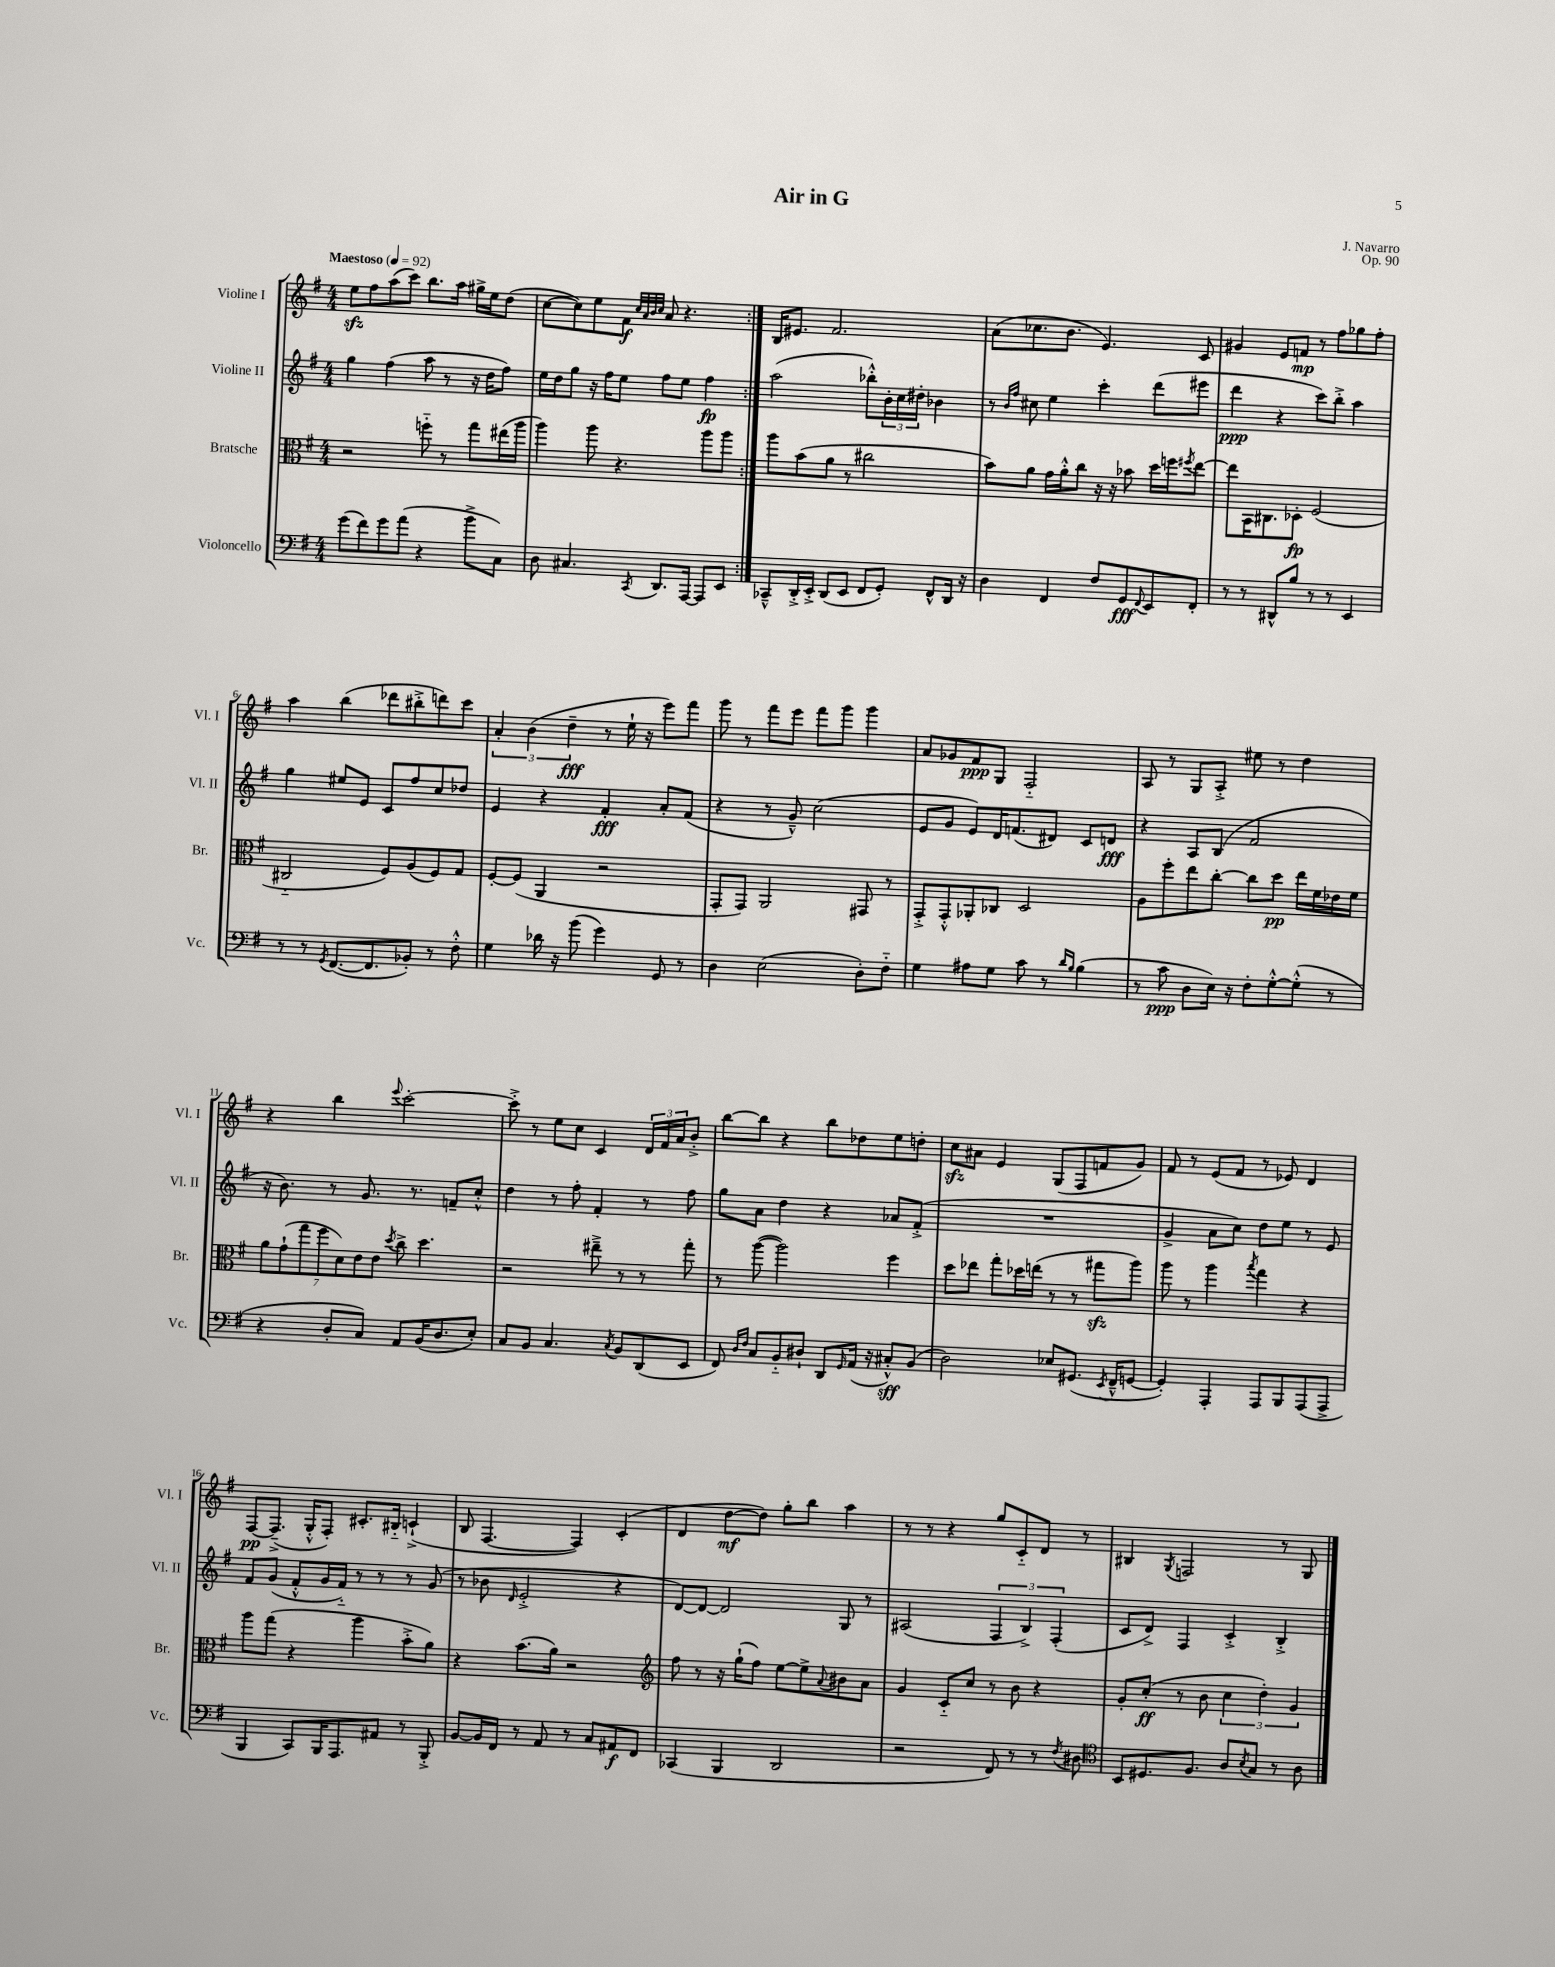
\header { title = "Air in G" composer = "J. Navarro" opus = "Op. 90" }
<<
\new StaffGroup <<
\new Staff = "s0" \with { instrumentName = "Violine I" shortInstrumentName = "Vl. I" } {
    \clef treble \key g \major \numericTimeSignature \time 4/4 \tempo "Maestoso" 4 = 92
    \repeat volta 2 { e''8\sfz fis''8 a''8( c'''8) b''8. a''16 gis''16-> e''16 d''8( |
    c''8~ c''8) e''8 fis'8\f \grace { c''32 a'32 b'32 c''32 } a'8 r4. | }
    b16 eis'8. fis'2. |
    a'8( ces''8. b'8. e'4.) c'8 |
    gis'4 e'8 f'8\mp r8 fis''8 ges''8 fis''8-. |
    a''4 b''4( des'''8 bis''8-.-> d'''8) c'''8 |
    \tuplet 3/2 { a'4-. b'4( d''4--\fff } r8 e''16-! r16 e'''8) fis'''8 |
    g'''8 r8 fis'''8 e'''8 fis'''8 g'''8 g'''4 |
    a'8 ges'8 fis'8\ppp g8 fis2-_ |
    a8 r8 g8 a8-.-> eis''8 r8 d''4 |
    r4 b''4 \appoggiatura { e'''8 } c'''2~-. |
    c'''8-.-> r8 e''8 c''8 c'4 \tuplet 3/2 { d'16 fis'16 a'16 } b'8-.-> |
    b''8~ b''8 r4 b''8 des''8 e''8 d''8-. |
    c''8\sfz ais'8 e'4 g8( fis8 f'8 g'8) |
    fis'8 r8 e'8( fis'8 r8 ees'8) d'4 |
    fis8~\pp fis8.--->( g16-.-^ fis8-.) cis'8.-. bis16-_ c'4-!->( |
    b8 fis4.~ fis4) c'4-.( |
    d'4 d''8~\mf d''8) g''8-. b''8 a''4 |
    r8 r8 r4 g''8 c'8-_ d'8 r8 |
    bis4 \acciaccatura { g8 } f2 r8 g8 \bar "|." |
}
\new Staff = "s1" \with { instrumentName = "Violine II" shortInstrumentName = "Vl. II" } {
    \clef treble \key g \major \numericTimeSignature \time 4/4
    \repeat volta 2 { g''4 fis''4( a''8 r8 r16 d''16 fis''8) |
    e''16 d''16 g''8 r16 fis''16 e''8 fis''8 e''8 fis''4\fp | }
    a''2( bes''8-.-^) \tuplet 3/2 { b'16-. c''16 dis''16-. } bes'4 |
    r8 \grace { b'16 fis''16 } cis''8 e''4 c'''4-. d'''8( eis'''8 |
    d'''4\ppp r4 c'''8) b''8-.-> a''4 |
    g''4 eis''8 e'8 c'8 fis''8 c''8 des''8 |
    e'4 r4 fis'4-.\fff a'8-. fis'8( |
    r4 r8 g'8---^) c''2( |
    e'8 g'8 e'8) d'16 f'8.( dis'8) c'8 d'8\fff |
    r4 a8 b8( fis'2 |
    r16 b'8.) r8 g'8. r8. f'8-- c''8-.-^ |
    d''4 r8 fis''8-. fis'4-. r8 fis''8 |
    g''8 a'8 d''4 r4 aes'8 fis'8-.->( |
    R1 |
    g'4-> a'8 c''8) d''8 e''8 r8 e'8 |
    fis'8 g'8( fis'8-.-^ g'16 fis'16-_) r8 r8 r8 g'8( |
    r8 bes'8 \grace { d'16 } e'2-.-> r4 |
    d'8~) d'8~ d'2 g8 r8 |
    ais2( \tuplet 3/2 { fis4 b4->) fis4-.( } |
    c'8 d'8->) fis4 c'4-.-> b4-.-> \bar "|." |
}
\new Staff = "s2" \with { instrumentName = "Bratsche" shortInstrumentName = "Br." } {
    \clef alto \key g \major \numericTimeSignature \time 4/4
    \repeat volta 2 { r2 f''8-_ r8 g''8 eis''16( a''16 |
    a''4) a''8 r4. a''8 a''8 | }
    a''8 b'8( a'8 r8 cis''2 |
    b'8) a'8 g'16 a'16-.-^ c''8 r16 r16 bes'8 d''16 f''16 \acciaccatura { fis''8 } e''8~ |
    e''8 b,16 cis8. des8-.\fp fis2( |
    cis2-_ fis8) a8( fis8) g8 |
    fis8~-. fis8( a,4 r2 |
    g,8-. g,8) a,2 gis,8 r8 |
    g,8-.-> g,8-.-^ aes,8-. ces8 d2 |
    a8 fis''8-. e''8 c''8~-. c''8 d''8\pp e''16 fis'16 ees'16 fis'16 |
    \tuplet 7/4 { a'8 g'8-!( g''8 fis''8 d'8) e'8 e'8 } \acciaccatura { d''8 } c''8-> d''4. |
    r2 eis''8---> r8 r8 g''8-. |
    r8 a''8~( a''2) fis''4 |
    d''8 ees''8 g''8-. des''16 e''16( r8 r8 gis''8\sfz a''8) |
    a''8 r8 a''4 \acciaccatura { b''8 } g''4 r4 |
    a''8 g''8( r4 a''4 b'8-.-> a'8) |
    r4 b'8.( a'16) r2 |
    \clef treble fis''8 r8 r16 g''16-!( fis''8) e''8~ e''8-> \appoggiatura { a'8 } bis'8 a'8 |
    g'4 c'8-_ c''8 r8 b'8 r4 |
    g'8-. c''8-.\ff( r8 b'8 \tuplet 3/2 { c''4 d''4-.) g'4 } \bar "|." |
}
\new Staff = "s3" \with { instrumentName = "Violoncello" shortInstrumentName = "Vc." } {
    \clef bass \key g \major \numericTimeSignature \time 4/4
    \repeat volta 2 { g'8( fis'8) g'8 a'8( r4 b'8-> c8) |
    d8 cis4. \acciaccatura { c,8 } d,8. a,,16~ a,,8 e,8 | }
    ces,8---^ d,16-.-> e,16-.-> d,8( e,8 fis,8 g,8-.) fis,8-^ d,16 r16 |
    d4 fis,4 fis8 g,8\fff \appoggiatura { fis,8 } e,8 fis,8-. |
    r8 r8 dis,8-^ b8 r8 r8 e,4 |
    r8 r8 \acciaccatura { g,8 } fis,8.~( fis,8. bes,8-.) r8 fis8-.-^ |
    g4 des'16 r16 b'8( g'4) g,8 r8 |
    d4 e2( d8-.) fis8-_ |
    g4 ais8 g8 c'8 r8 \grace { d'16 b16 } b4( |
    r8 c'8\ppp d8 e16) r16 fis8-. g8~-.-^ g8-.-^( r8 |
    r4 d8-. c8) a,8 b,16( d8. e8-.) |
    c8 b,8 c4. \acciaccatura { c8 } b,8 d,8( e,8 |
    fis,8) \grace { d16 fis16 } c8 b,8-_ dis8-! d,8 \grace { g,16 } a,16( r16 cis8-.-^\sff) b,8( |
    d2) ees8 gis,8.( \acciaccatura { e,8 } fis,16---^ g,8~ |
    g,4-.) a,,4-. a,,8 b,,8 a,,8( a,,8-> |
    b,,4 c,8) b,,16 a,,8. ais,8 r8 b,,8-.-> |
    b,8~ b,16 fis,16 r8 a,8 r8 c8 ais,8\f fis,8 |
    ces,4( b,,4 d,2 |
    r2 fis,8) r8 r8 \acciaccatura { fis8 } dis8 |
    \clef tenor b,8 dis8. fis8. a8 \acciaccatura { b8 } g8 r8 a8 \bar "|." |
}
>>
>>
